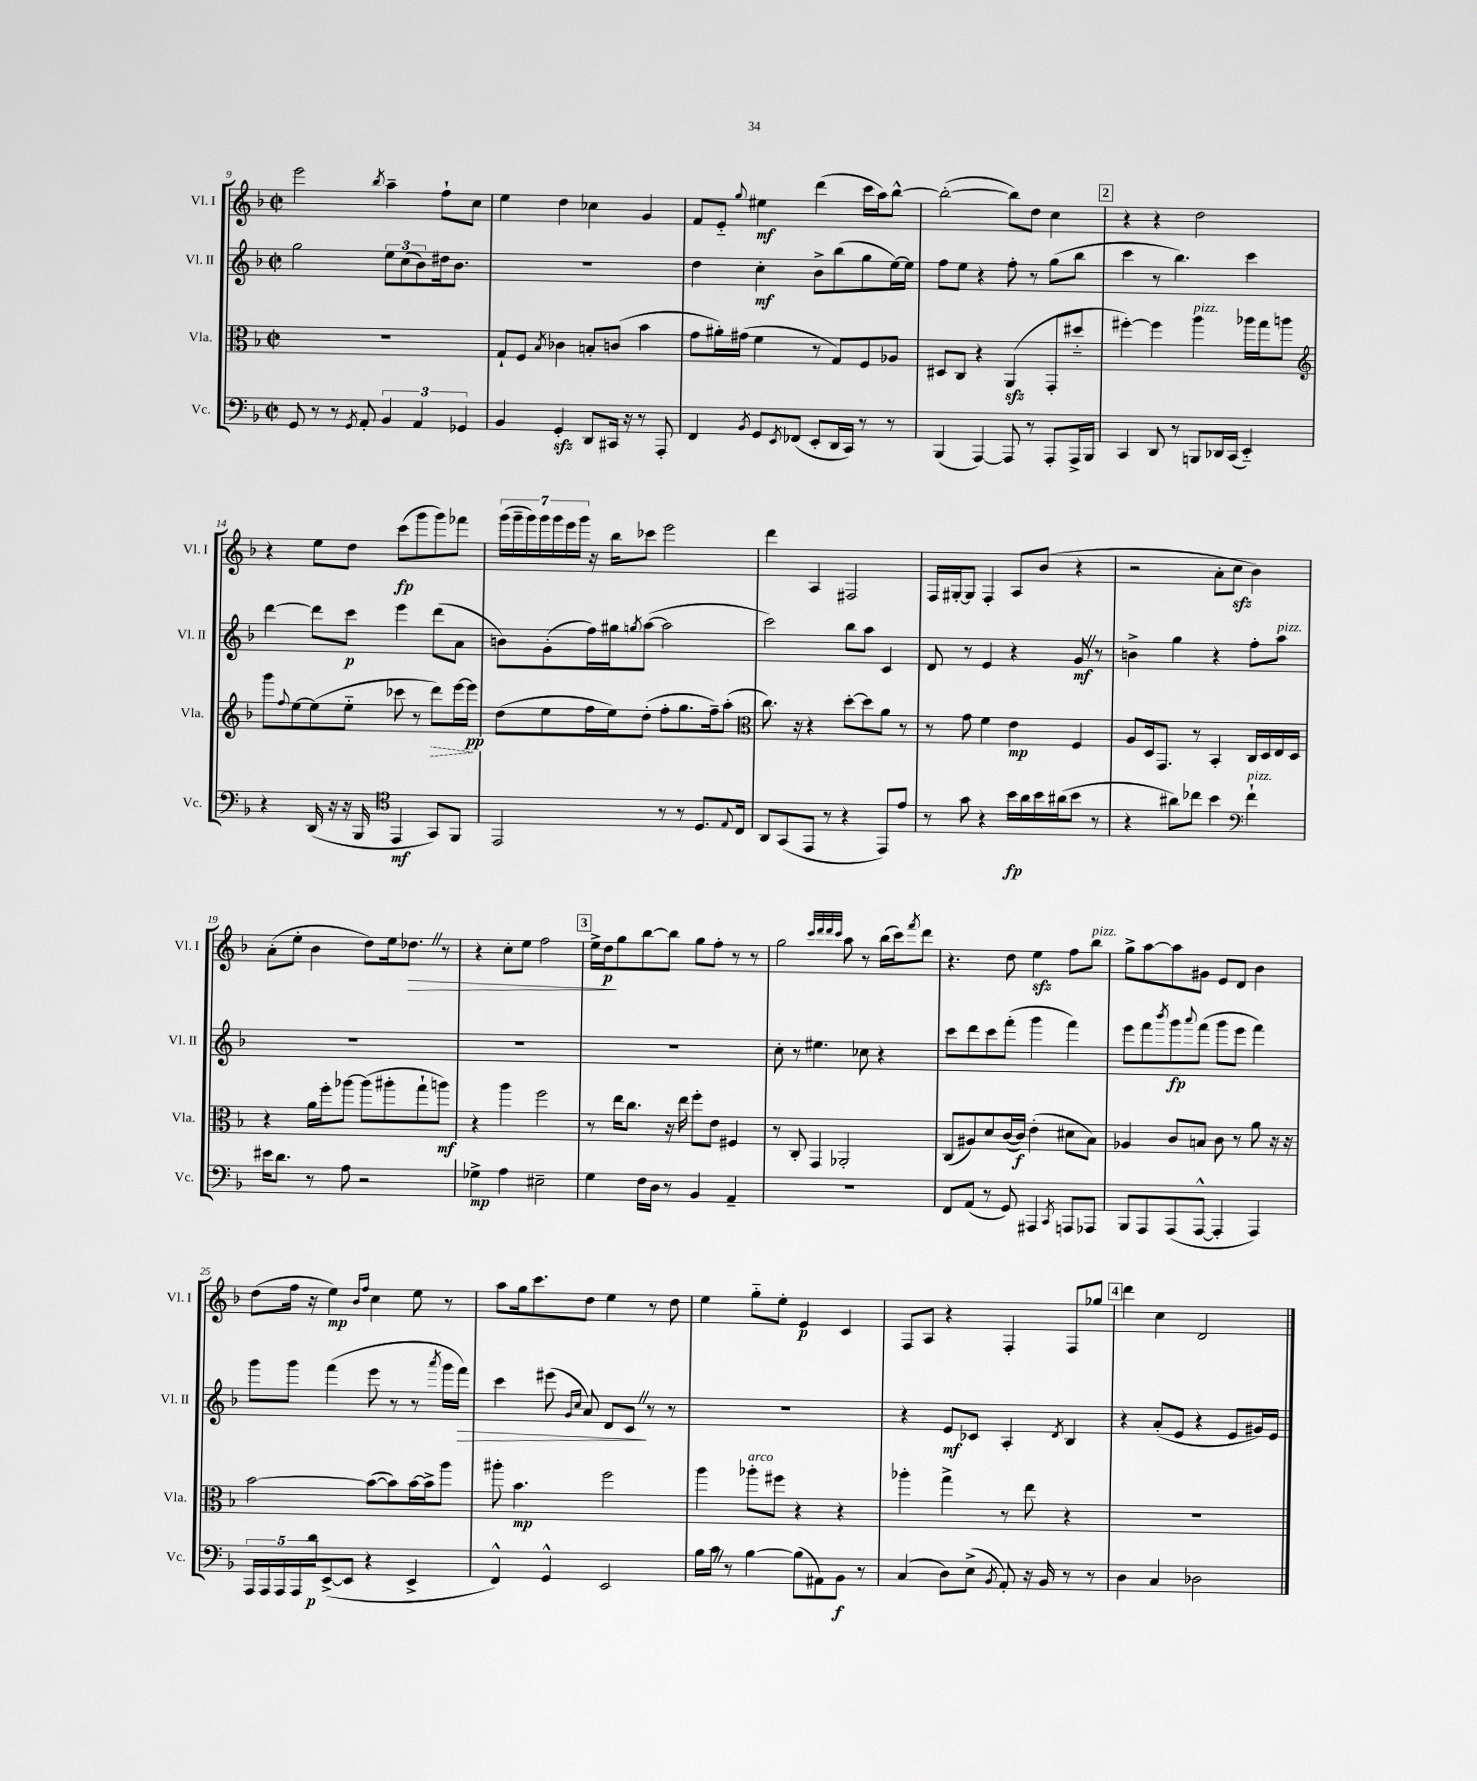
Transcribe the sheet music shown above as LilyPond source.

<<
\new StaffGroup <<
\new Staff = "s0" \with { instrumentName = "Vl. I" shortInstrumentName = "Vl. I" } {
    \clef treble \key f \major \defaultTimeSignature \time 2/2
    e'''2 \acciaccatura { bes''8 } a''4-- f''8-! c''8 |
    e''4 d''4 ces''4 g'4 |
    f'8 e'8-_ \appoggiatura { g''8 } eis''4\mf d'''4( c'''16 a''16) bes''8~-^ |
    bes''2~-.( bes''8) d''8 c''4 |
    \mark \markup { \box "2" } r4 r4 d''2 |
    r4 e''8 d''8 c'''8\fp( g'''8 g'''8) fes'''8 |
    \tuplet 7/4 { g'''16( g'''16-- g'''16) g'''16 g'''16 e'''16 g'''16 } r16 bes''16 ces'''8 e'''2 |
    d'''4 a4 fis2 |
    f16 gis16~-. gis8 f4-. a8 bes'8( r4 |
    r2 a'8-. c''8\sfz bes'4) |
    a'8-.( e''8-. bes'4 d''8) e''16 des''8.\> \once \override BreathingSign.text = \markup { \musicglyph "scripts.caesura.straight" } \breathe r8 |
    r4 c''8-. e''8 f''2 |
    \mark \markup { \box "3" } e''16-> d''16\p\! g''8 bes''8~ bes''8 g''8 f''8-. r8 r8 |
    g''2 \grace { c'''32 d'''32 d'''32 c'''32 } a''8 r8 bes''16( c'''16) \acciaccatura { f'''8 } d'''8 |
    r4. d''8 e''4\sfz f''8 bes''8^\markup { \italic "pizz." } |
    g''8-> a''8~ a''8 gis'8 e'8 d'8 bes'4 |
    d''8( f''16 r16 e''4\mp) \grace { bes'16 f''16 } c''4 e''8 r8 |
    a''8 g''16 c'''8. d''8 e''4 r8 d''8 |
    e''4 g''8-_ e''8-. e'4\p c'4 |
    f8 a8 r4 f4-. f8 ges''8 |
    \mark \markup { \box "4" } d'''4 c''4 d'2 \bar "|." |
}
\new Staff = "s1" \with { instrumentName = "Vl. II" shortInstrumentName = "Vl. II" } {
    \clef treble \key f \major \defaultTimeSignature \time 2/2
    g''2 \tuplet 3/2 { e''8 c''8( bes'8) } dis''16 bes'8. |
    R1 |
    d''4 c''4-.\mf bes'8-> bes''8( g''8 e''16~) e''16 |
    f''8 e''8 r4 f''8-. r8 g''8( bes''8 |
    \mark \markup { \box "2" } c'''4 r8 bes''4.) c'''4 |
    d'''4~ d'''8 c'''8\p e'''4 d'''8( a'8 |
    b'8) g'8-.( f''16) gis''16 \acciaccatura { g''8 } a''8~( a''2 |
    c'''2) bes''8 a''8 c'4 |
    d'8 r8 e'4 r4 g'8\mf \once \override BreathingSign.text = \markup { \musicglyph "scripts.caesura.straight" } \breathe r8 |
    b'4-> g''4 r4 f''8-. a''8^\markup { \italic "pizz." } |
    R1 |
    R1 |
    \mark \markup { \box "3" } R1 |
    c''8-. r8 eis''4. ces''8 r4 |
    c'''8 d'''8 c'''8 f'''8-.( g'''4 f'''4) |
    e'''8 f'''8 \acciaccatura { bes'''8 } g'''8\fp \appoggiatura { a'''8 } f'''8( g'''8 e'''8 f'''4) |
    g'''8 g'''8 f'''4( e'''8 r8 r8 \acciaccatura { a'''8 } g'''16 f'''16\>) |
    c'''4 eis'''8( \grace { g'16 c''16 } a'8) d'8 c'8\! \once \override BreathingSign.text = \markup { \musicglyph "scripts.caesura.straight" } \breathe r8 r8 |
    R1 |
    r4 e'8\mf ces'8 a4-. \acciaccatura { d'8 } bes4 |
    \mark \markup { \box "4" } r4 a'8-.( e'8 r4 e'8 gis'16) e'16 \bar "|." |
}
\new Staff = "s2" \with { instrumentName = "Vla." shortInstrumentName = "Vla." } {
    \clef alto \key f \major \defaultTimeSignature \time 2/2
    R1 |
    g8-! f8 \acciaccatura { bes8 } ces'4 b8-. c'8( bes'4 |
    g'8 ais'16-.) gis'16( f'4 r8 g8) f8 aes8 |
    dis8 c8 r4 a,4\sfz( g,8-. dis''8-_ |
    \mark \markup { \box "2" } fis''4~-.) fis''4 a''4^\markup { \italic "pizz." } aes''16 g''16 a''8 |
    \clef treble g'''8 \appoggiatura { f''8 } e''8~ e''8( e''8-_ ces'''8 r8 \once \override Hairpin.style = #'dashed-line d'''8\>) e'''16~ e'''16\pp\! |
    d''8( e''8 f''16 e''16) d''8-.( f''8-. g''8. f''16--) a''8-.( |
    \clef alto c''8.) r16 r4 d''8~-. d''8 a'8 r8 |
    r8 g'8 f'4 e'4\mp f4 |
    a8 d16 g,8. r8 bes,4-. c16 d16 e16 d16 |
    r4 a'16 f''16-. aes''8~ aes''8( ais''8-. g''8-! a''8\mf) |
    r4 a''4 f''2 |
    \mark \markup { \box "3" } r8 e''16 c''8. r16 e''16 f''8-. e'8 fis4 |
    r8 c8-. g,4 aes,2-. |
    c8( ais8) d'8 c'16~( c'16\f) e'4-.( dis'8 bes8) |
    aes4 c'8 b8 c'8 r8 a'8 r16 r16 |
    bes'2~ bes'8~( bes'8) bes'16~ bes'16-> a''8 |
    ais''8-. bes'4.\mp f''2 |
    a''4 aes''8-.^\markup { \italic "arco" } fis''8 r4 r4 |
    aes''4-. g''4-> r8 e''8 r4 |
    \mark \markup { \box "4" } R1 \bar "|." |
}
\new Staff = "s3" \with { instrumentName = "Vc." shortInstrumentName = "Vc." } {
    \clef bass \key f \major \defaultTimeSignature \time 2/2
    g,8 r8 r8 \acciaccatura { g,8 } a,8-. \tuplet 3/2 { bes,4 a,4 ges,4 } |
    bes,4 g,4-.\sfz d,8 cis,16 r16 r8 a,,8-. |
    f,4 \acciaccatura { bes,8 } g,8 \acciaccatura { e,8 } fes,8( e,8-. d,16 c,16) r8 r8 |
    bes,,4( a,,4~) a,,8 r8 a,,8-. a,,16-> bes,,16 |
    \mark \markup { \box "2" } c,4 d,8 r8 b,,8 des,16 c,16( e,4-_) |
    r4 d,16( r16 r16 bes,,16 \clef tenor e,4\mf g,8) f,8 |
    e,2 r8 r8 d8. \appoggiatura { e8 } c16 |
    a,8 g,8( e,8 r8 r4 e,8) e'8 |
    r8 g'8 r4 bes'16\fp a'16 bes'16 ais'16( bes'8 r8 |
    r4 ais'8) ces''8 bes'4 \clef bass f'4-!^\markup { \italic "pizz." } |
    eis'16 d'8. r8 a8 r2 |
    ges4->\mp a4 eis2-- |
    \mark \markup { \box "3" } g4 f16 d16 r8 bes,4 a,4-- |
    R1 |
    f,8 a,8( r8 g,8) ais,,4 \acciaccatura { c,8 } a,,8 aes,,8 |
    bes,,8 a,,8 a,,8( a,,8~-^ a,,4-. a,,4) |
    \tuplet 5/4 { a,,16 a,,16 a,,16 a,,16 d'16\p } e,8~->( e,8 r4 e,4-> |
    f,4-^) g,4-^ e,2 |
    bes16 c'16 \once \override BreathingSign.text = \markup { \musicglyph "scripts.caesura.straight" } \breathe r8 bes4~ bes8( ais,8) bes,8\f r8 |
    c4( d8) e8->( \acciaccatura { bes,8 } a,8-.) r16 bes,16 r8 r8 |
    \mark \markup { \box "4" } d4 c4 des2 \bar "|." |
}
>>
>>
\layout { \context { \Score currentBarNumber = #9 } }
